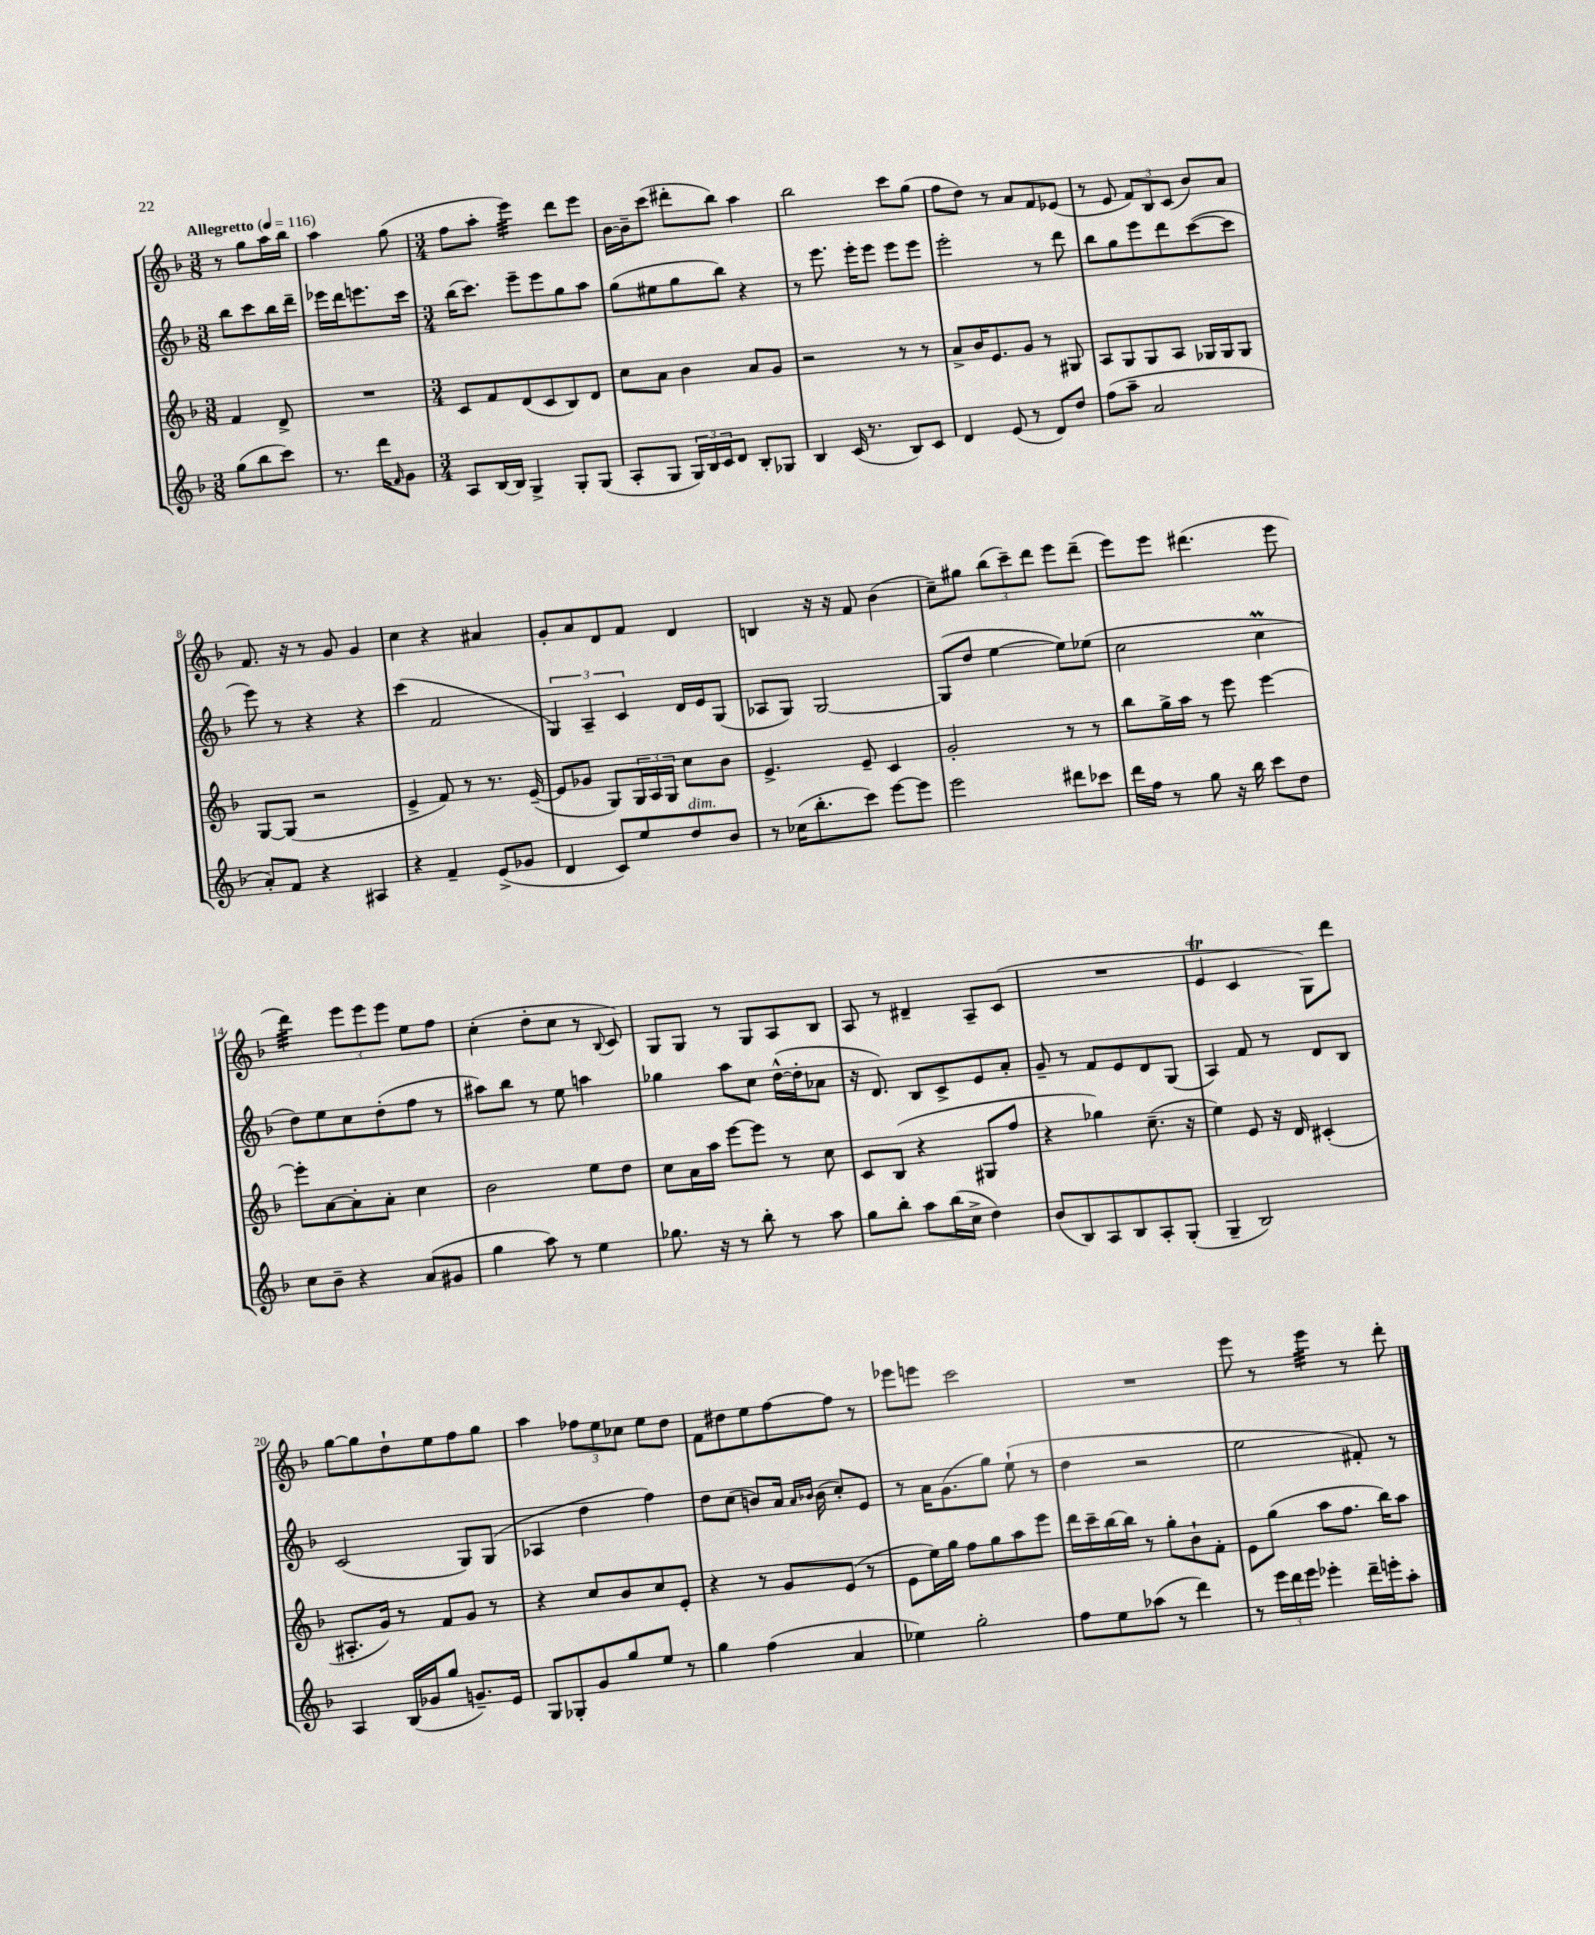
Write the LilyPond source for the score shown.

<<
\new StaffGroup <<
\new Staff = "s0" {
    \clef treble \key f \major \numericTimeSignature \time 3/8 \tempo "Allegretto" 4 = 116
    r8 g''8 a''16 bes''16 |
    a''4 g''8( |
    \numericTimeSignature \time 3/4 f''8 a''8-. e'''4:32) d'''8 e'''8 |
    bes'16~ bes'16-- c'''8( dis'''8-. bes''8) a''4 |
    bes''2 c'''8 g''8( |
    f''8 d''8) r8 a'8 f'8 ees'8( |
    r8 e'8 \tuplet 3/2 { f'8) bes8 c'8( } bes'8) a'8 |
    f'8. r16 r8 g'8 g'4 |
    c''4 r4 ais'4 |
    g'8-. a'8 d'8 f'8 d'4 |
    b4 r16 r16 f'8 bes'4( |
    c''8--) gis''8 \tuplet 3/2 { bes''8( c'''8--) d'''8 } e'''8 d'''8--( |
    e'''8) e'''8 dis'''4.( e'''8 |
    d'''4:32) \tuplet 3/2 { e'''8 e'''8 e'''8 } e''8 f''8 |
    c''4-.( d''8-. c''8 r8 \appoggiatura { bes8 } c'8) |
    g8 g8 r8 g8 a8 bes8 |
    a8 r8 dis'4-- a8-- c'8( |
    R2. |
    e'4\trill c'4 g8) d'''8 |
    g''8~ g''8 d''8-! e''8 f''8 g''8 |
    a''4 \tuplet 3/2 { fes''8 e''8 ces''8 } e''8 d''8 |
    f'8 dis''8 e''8 f''8~ f''8 r8 |
    ees'''8 e'''8 c'''2 |
    R2. |
    e'''8 r8 e'''4:32 r8 d'''8-. \bar "|." |
}
\new Staff = "s1" {
    \clef treble \key f \major \numericTimeSignature \time 3/8
    bes''8 c'''8 bes''16 d'''16-- |
    ees'''16 d'''16 e'''8. c'''16 |
    \numericTimeSignature \time 3/4 bes''16( c'''8.) e'''8-- e'''8 g''8 a''8 |
    g''8( eis''8 g''8 bes''8) r4 |
    r8 e'''8. e'''16-. e'''8 e'''8 e'''8 |
    e'''2-. r8 d'''8 |
    bes''8 g''8 e'''8 d'''8 c'''8~( c'''8 |
    e'''8) r8 r4 r4 |
    c'''4( f'2 |
    \tuplet 3/2 { g4) a4-- c'4 } d'16 e'16 g8( |
    aes8 g8) g2~ |
    g8( d''8 e''4~ e''8) ees''8( |
    c''2 c''4\prall |
    d''8) e''8 c''8 d''8-.( f''8 r8 |
    ais''8) bes''8 r8 e''8 a''4 |
    ges''4 a''8 c''8 d''16~-^( d''16-. aes'8 |
    r16 d'8.) bes8 c'8-> e'8 a'8-. |
    g'8-- r8 f'8 e'8 d'8 g8( |
    a4) f'8 r8 d'8 bes8 |
    c'2( g8) g8( |
    aes4 d''4 f''4) |
    d''8 c''8( b'8) a'16 \grace { a'16 bes'16 } bes'16( c''8-.) e'8 |
    r8 a'16 g'8.( g''8) e''8-!( r8 |
    d''4 r2 |
    e''2 fis'8-.) r8 \bar "|." |
}
\new Staff = "s2" {
    \clef treble \key f \major \numericTimeSignature \time 3/8
    f'4 d'8-> |
    R4. |
    \numericTimeSignature \time 3/4 c'8 f'8 d'8( c'8 bes8) d'8 |
    c''8 a'8 bes'4 a'8 g'8 |
    r2 r8 r8 |
    a'8-> bes'16 e'8. g'8 r8 gis8 |
    a8 g8 g8 a8 ges16 ges16 ges8 |
    g8~ g8( r2 |
    e'4-> f'8) r8 r8. e'16~--( |
    e'8 ges'8 g8) \tuplet 3/2 { g16 a16 g16 } c''8 bes'8 |
    e'4.-> e'8-- c'4 |
    g'2-. r8 r8 |
    bes''8 g''16-> a''16 r8 e'''8 e'''4~ |
    e'''8-. a'8~ a'8-. a'8-. c''4 |
    bes'2 e''8 d''8 |
    c''8 a'16 a''16 e'''8~ e'''8 r8 c''8 |
    c'8 bes8( r4 gis8 f''8 |
    r4 ges''4) c''8.--( r16 |
    e''4) e'8 r16 d'16 cis'4-.( |
    ais8.-. g'16) r8 f'8 g'8 r8 |
    r4 c''8 bes'8 c''8 e'8-. |
    r4 r8 g'8 e'8( r8 |
    e'8 e''16) g''16 f''8 g''8 a''8 e'''8 |
    d'''16 c'''16-- bes''16~ bes''16 r8 g''8-. bes'8-! f'8-. |
    e'8 g''8( a''8 f''8. bes''16) a''8 \bar "|." |
}
\new Staff = "s3" {
    \clef treble \key f \major \numericTimeSignature \time 3/8
    g''8( bes''8 c'''8) |
    r8. d'''16 \grace { f'16 } g'8 |
    \numericTimeSignature \time 3/4 a8 bes16~ bes16 g4-> g8-. g8( |
    a8-. g8 \tuplet 3/2 { g16) bes16 c'16 } d'8 bes8-. ges8 |
    bes4 c'16( r8. bes8) c'8 |
    d'4 e'8( r8 d'8) d''8 |
    f''8( a''8-- a'2 |
    a'8-.) f'8 r4 ais4 |
    r4 f'4-- e'8->( ges'8 |
    d'4 c'8) e''8 d''8^\markup { \italic "dim." } bes'8 |
    r8 ces''16( bes''8.-. c'''8) e'''8~ e'''8 |
    e'''2 dis'''8 ces'''8 |
    d'''16 f''16 r8 g''8 r16 bes''16 c'''8 d''8 |
    c''8 bes'8-- r4 a'8( gis'8 |
    g''4 a''8) r8 e''4 |
    ges''8. r16 r8 bes''8-. r8 a''8 |
    g''8 bes''8-. a''8 bes''16( c''16-> d''4) |
    bes'8( bes8) a8 bes8 a8-. g8-.( |
    g4-- bes2) |
    a4 bes16( ges'16 g''8 g'8.--) e'16 |
    g8 ges8-. g'8 g''8 e''8 r8 |
    g''4 f''4( a'4 |
    ees''4) g''2-. |
    f''8 e''8 aes''8( r8 d'''4) |
    r8 \tuplet 3/2 { e'''16 d'''16 e'''16 } ees'''4-. d'''16-- e'''16-. a''8-. \bar "|." |
}
>>
>>
